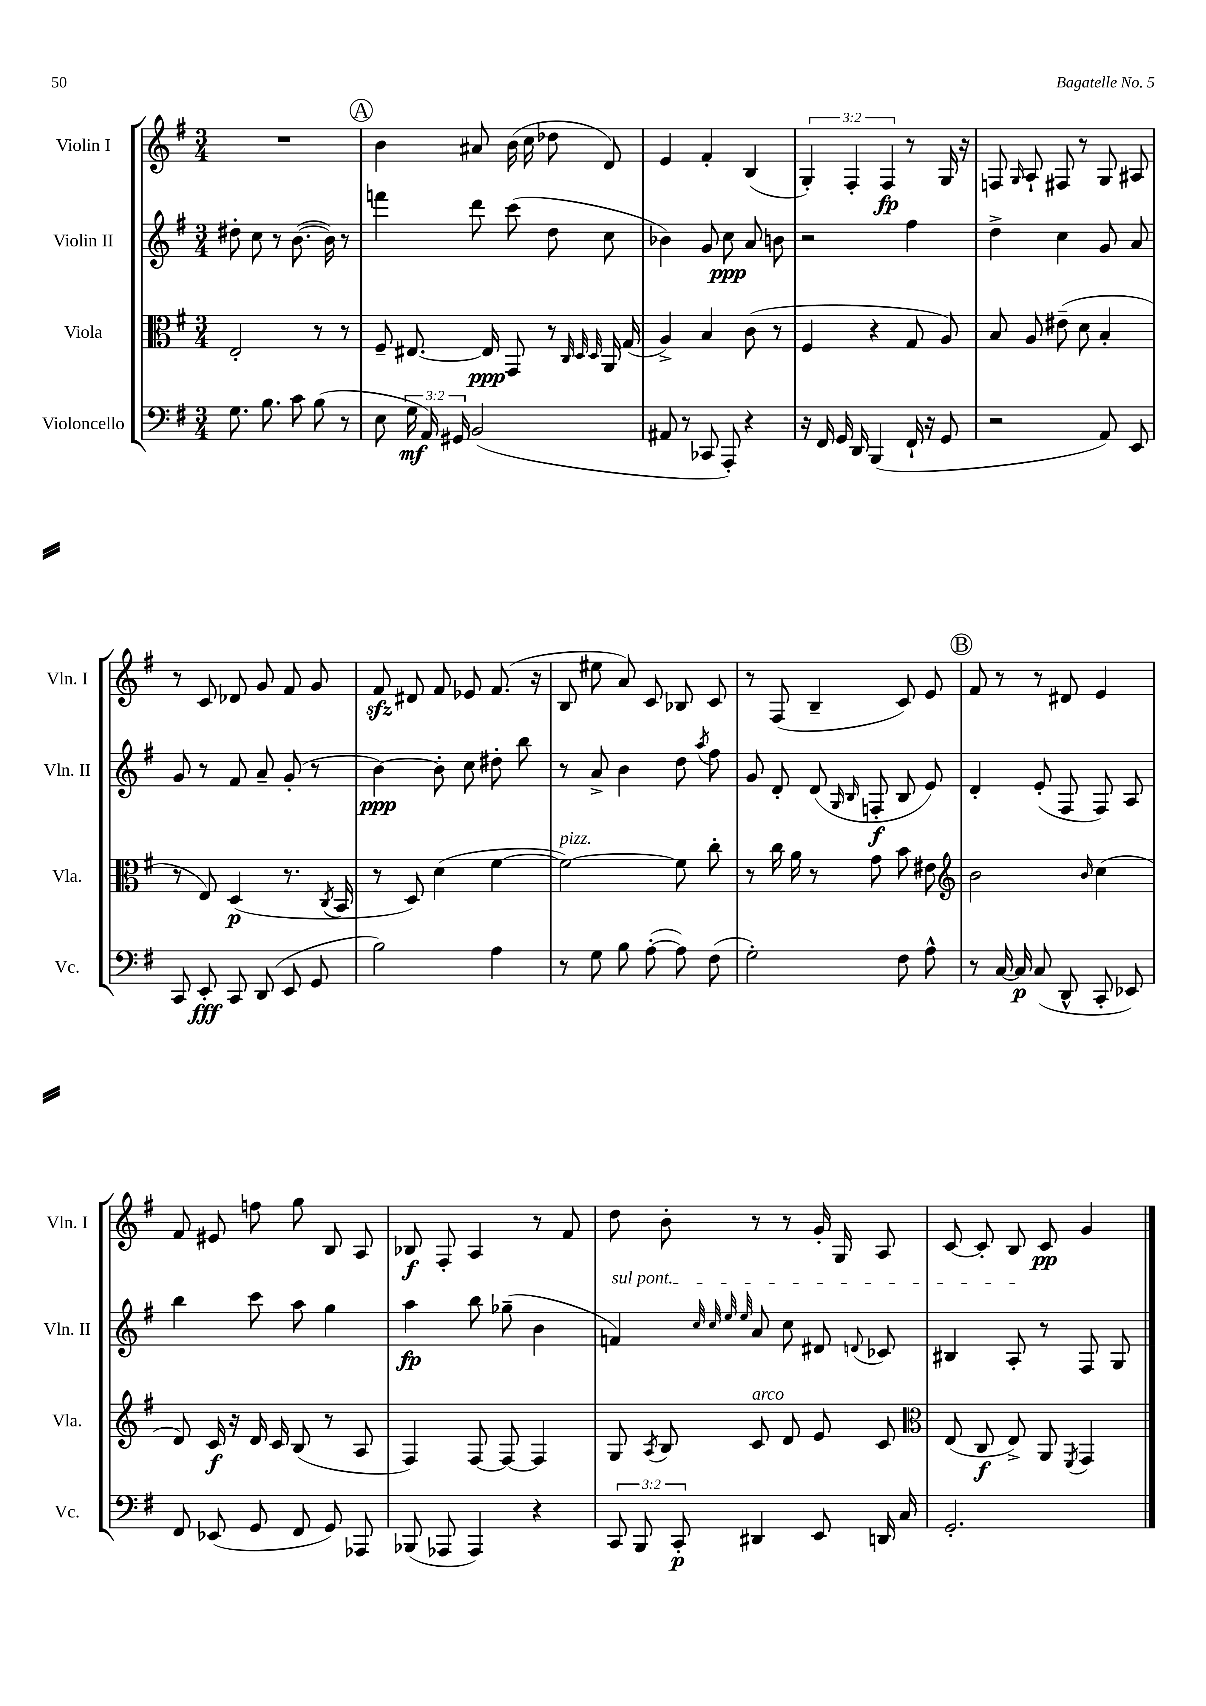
<<
\new StaffGroup <<
\new Staff = "s0" \with { instrumentName = "Violin I" shortInstrumentName = "Vln. I" } {
    \clef treble \key g \major \numericTimeSignature \time 3/4 \override Staff.TupletNumber.text = #tuplet-number::calc-fraction-text
    \autoBeamOff R2. |
    \mark \markup { \circle "A" } b'4 ais'8 b'16( c''16 des''8 d'8) |
    e'4 fis'4-. b4( |
    \tuplet 3/2 { g4-.) fis4-. fis4\fp } r8 g16 r16 |
    f8 \grace { g16 } a8-! fis8 r8 g8 ais8 |
    r8 c'8 des'8 g'8 fis'8 g'8 |
    fis'8\sfz dis'8 fis'8 ees'8 fis'8.( r16 |
    b8 eis''8 a'8) c'8 bes8 c'8 |
    r8 fis8( b4-- c'8) e'8 |
    \mark \markup { \circle "B" } fis'8 r8 r8 dis'8 e'4 |
    fis'8 eis'8 f''8 g''8 b8 a8 |
    bes8\f fis8-. a4 r8 fis'8 |
    d''8 b'8-. r8 r8 g'16-. g16 a8 |
    c'8~ c'8-. b8 c'8\pp g'4 \bar "|." |
}
\new Staff = "s1" \with { instrumentName = "Violin II" shortInstrumentName = "Vln. II" } {
    \clef treble \key g \major \numericTimeSignature \time 3/4
    \autoBeamOff dis''8-. c''8 r8 b'8.~( b'16) r8 |
    \mark \markup { \circle "A" } f'''4 d'''8 c'''8( d''8 c''8 |
    bes'4) g'8 c''8\ppp a'8 b'8 |
    r2 fis''4 |
    d''4-> c''4 g'8 a'8 |
    g'8 r8 fis'8 a'8-- g'8-.( r8 |
    b'4~\ppp) b'8-. c''8 dis''8-. b''8 |
    r8 a'8-> b'4 d''8 \acciaccatura { a''8 } fis''8 |
    g'8 d'8-. d'8( \grace { g16 b16 } f8-.\f b8 e'8) |
    \mark \markup { \circle "B" } d'4-. e'8-.( fis8 fis8) a8 |
    b''4 c'''8 a''8 g''4 |
    a''4\fp b''8 ges''8--( b'4 |
    \once \override TextSpanner.bound-details.left.text = \markup { \italic "sul pont." } f'4\startTextSpan) \grace { c''32 c''32 e''32 e''32 } a'8 c''8 dis'8 \appoggiatura { d'8 } ces'8 |
    bis4 a8-.\stopTextSpan r8 fis8 g8 \bar "|." |
}
\new Staff = "s2" \with { instrumentName = "Viola" shortInstrumentName = "Vla." } {
    \clef alto \key g \major \numericTimeSignature \time 3/4
    \autoBeamOff e2-. r8 r8 |
    \mark \markup { \circle "A" } fis8-- eis8.~ eis16\ppp g,8 r8 \grace { c32 d32 d32 } a,16 g16( |
    a4->) b4 c'8( r8 |
    fis4 r4 g8 a8) |
    b8 a8 eis'8--( d'8 b4-. |
    r8 e8) d4\p( r8. \acciaccatura { c8 } b,16 |
    r8 d8) d'4( fis'4~ |
    fis'2~^\markup { \italic "pizz." }) fis'8 c''8-. |
    r8 c''16 a'16 r8 g'8 b'8 eis'8 |
    \mark \markup { \circle "B" } \clef treble b'2 \grace { b'16 } c''4( |
    d'8) c'16\f r16 d'16 c'16 b8( r8 a8 |
    fis4) fis8~ fis8~ fis4 |
    g8 \acciaccatura { a8 } b8 c'8^\markup { \italic "arco" } d'8 e'8 c'8 |
    \clef alto e8( c8\f e8->) a,8 \acciaccatura { fis,8 } g,4 \bar "|." |
}
\new Staff = "s3" \with { instrumentName = "Violoncello" shortInstrumentName = "Vc." } {
    \clef bass \key g \major \numericTimeSignature \time 3/4 \override Staff.TupletNumber.text = #tuplet-number::calc-fraction-text
    \autoBeamOff g8. b8. c'8 b8( r8 |
    \mark \markup { \circle "A" } e8 \tuplet 3/2 { g16\mf a,16) gis,16 } b,2( |
    ais,8 r8 ces,8 a,,8-.) r4 |
    r16 fis,16 g,16 d,16 b,,4( fis,16-! r16 g,8 |
    r2 a,8) e,8 |
    c,8 e,8-.\fff c,8 d,8( e,8 g,8 |
    b2) a4 |
    r8 g8 b8 a8~-.( a8) fis8( |
    g2-.) fis8 a8-^ |
    \mark \markup { \circle "B" } r8 c16~ c16\p c8( d,8-^ c,8-. ees,8) |
    fis,8 ees,8( g,8 fis,8 g,8) aes,,8 |
    bes,,8( aes,,8 aes,,4) r4 |
    \tuplet 3/2 { c,8 b,,8 c,8-.\p } dis,4 e,8 d,16 c16 |
    g,2.-. \bar "|." |
}
>>
>>
\layout { \context { \Score \remove "Bar_number_engraver" } }
